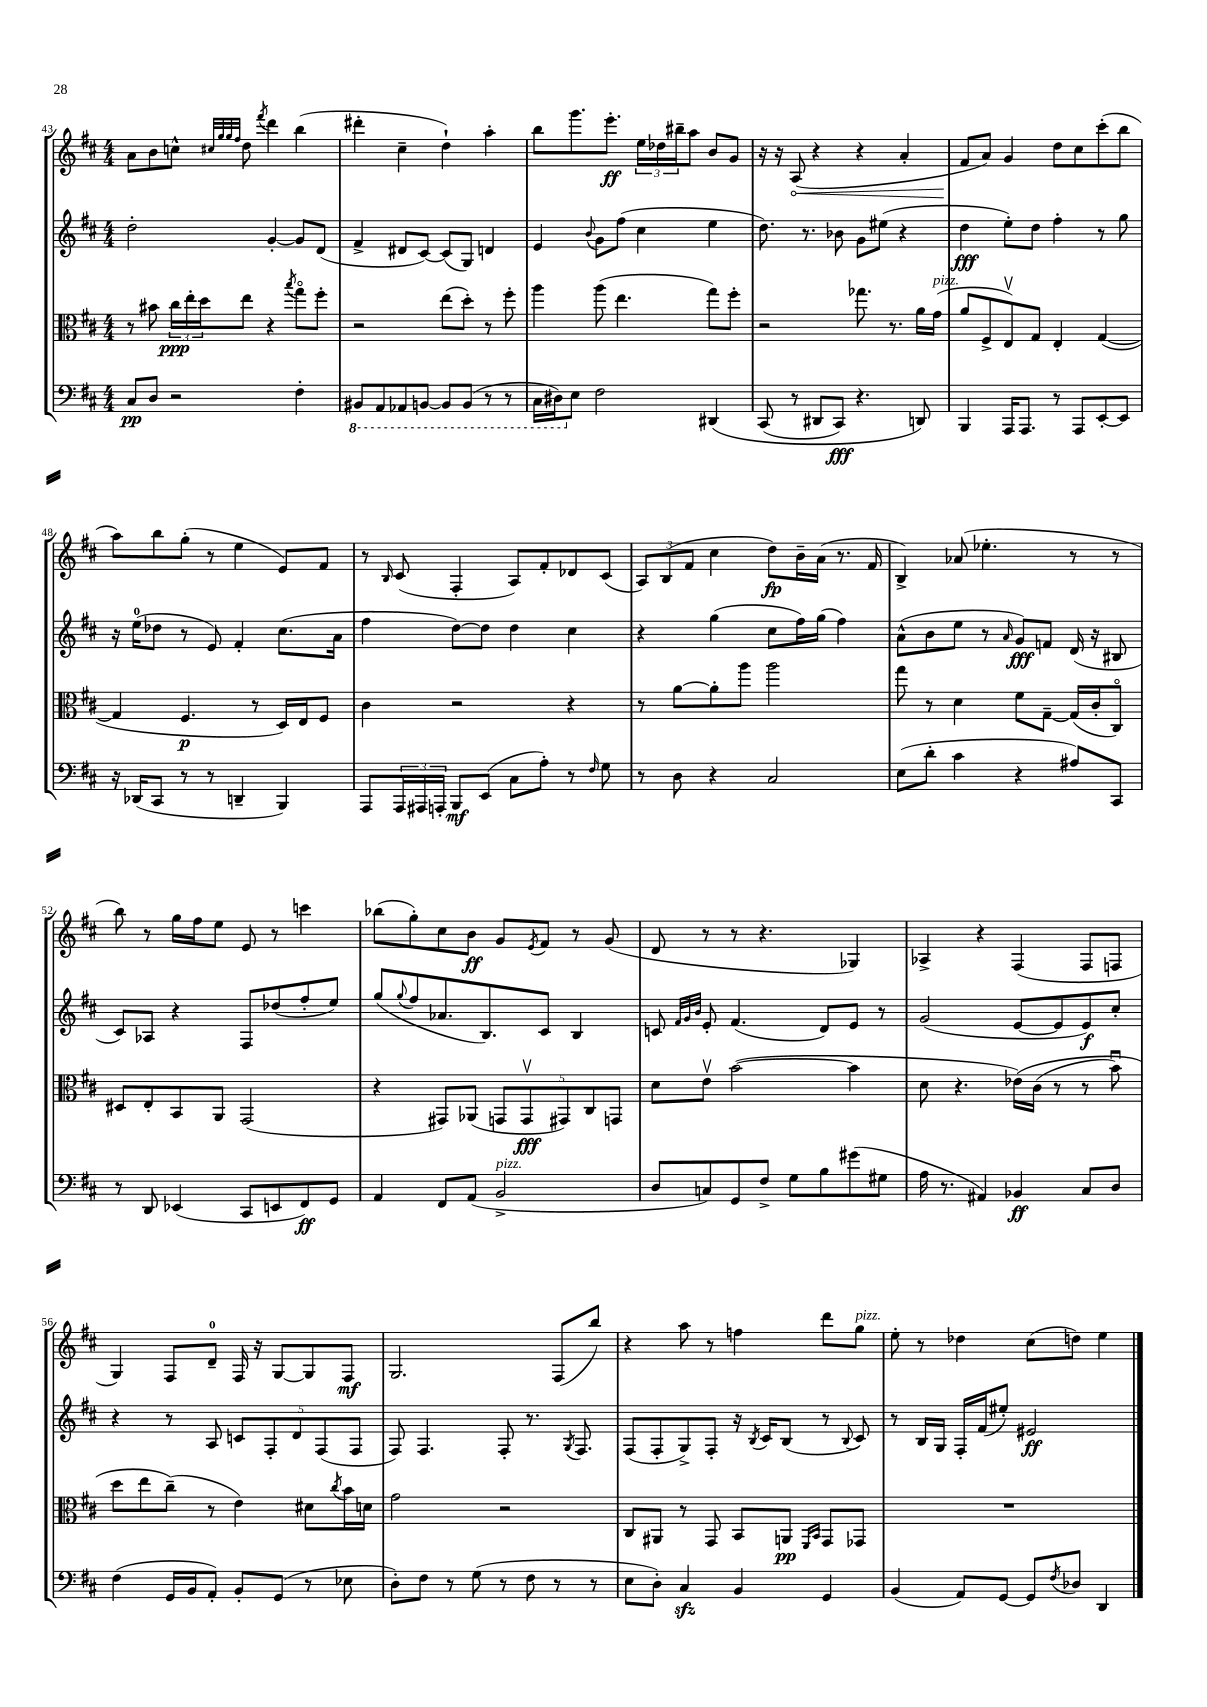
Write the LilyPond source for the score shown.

<<
\new StaffGroup <<
\new Staff = "s0" {
    \clef treble \key d \major \numericTimeSignature \time 4/4
    a'8 b'8 c''8-^ \grace { cis''32 g''32 g''32 fis''32 } d''8 \acciaccatura { fis'''8 } d'''4 b''4( |
    dis'''4-. cis''4-- d''4-!) a''4-. |
    b''8 g'''8. e'''8.-.\ff \tuplet 3/2 { e''16 des''16 bis''16-- } a''8 b'8 g'8 |
    r16 r16 \once \override Hairpin.circled-tip = ##t a8\<( r4 r4 a'4-. |
    fis'8\! a'8) g'4 d''8 cis''8 cis'''8-.( b''8 |
    a''8) b''8 g''8-.( r8 e''4 e'8) fis'8 |
    r8 \grace { b16 } cis'8( fis4-. a8) fis'8-. des'8 cis'8( |
    \tuplet 3/2 { a8) b8( fis'8 } cis''4 d''8\fp) b'16-- a'16( r8. fis'16 |
    b4->) aes'8( ees''4.-. r8 r8 |
    b''8) r8 g''16 fis''16 e''8 e'8 r8 c'''4 |
    bes''8( g''8-.) cis''8 b'8\ff g'8 \acciaccatura { e'8 } fis'8 r8 g'8( |
    d'8 r8 r8 r4. ges4) |
    aes4-> r4 fis4( fis8 f8 |
    g4) fis8 d'8-0-- fis16 r16 g8~ g8 fis8\mf |
    g2. fis8( b''8) |
    r4 a''8 r8 f''4 d'''8 g''8^\markup { \italic "pizz." } |
    e''8-. r8 des''4 cis''8( d''8) e''4 \bar "|." |
}
\new Staff = "s1" {
    \clef treble \key d \major \numericTimeSignature \time 4/4
    d''2-. g'4~-. g'8 d'8( |
    fis'4-> dis'8 cis'8~) cis'8( g8) d'4 |
    e'4 \appoggiatura { b'8 } g'8 fis''8( cis''4 e''4 |
    d''8.) r8. bes'8 g'8 eis''8( r4 |
    d''4\fff e''8-.) d''8 fis''4-. r8 g''8 |
    r16 e''16-0( des''8 r8 e'8) fis'4-. cis''8.( a'16 |
    fis''4 d''8~) d''8 d''4 cis''4 |
    r4 g''4( cis''8 fis''16) g''16( fis''4) |
    a'8-^( b'8 e''8 r8 \grace { a'16 } g'8\fff) f'8 d'16( r16 bis8 |
    cis'8) aes8 r4 fis8 des''8( fis''8-. e''8) |
    g''8( \appoggiatura { g''8 } fis''8 aes'8. b8.) cis'8 b4 |
    c'8 \grace { fis'32 g'32 b'32 } e'8-. fis'4.( d'8) e'8 r8 |
    g'2( e'8~ e'8 e'8\f) cis''8-. |
    r4 r8 a8 \tuplet 5/4 { c'8 fis8-. d'8 fis8( fis8 } |
    fis8) fis4. fis8-. r8. \acciaccatura { g8 } fis8. |
    fis8( fis8-. g8->) fis8-. r16 \acciaccatura { b8 } cis'16 b8( r8 \appoggiatura { b8 } cis'8) |
    r8 b16 g16 fis16-. fis'16( eis''8-.) eis'2\ff \bar "|." |
}
\new Staff = "s2" {
    \clef alto \key d \major \numericTimeSignature \time 4/4
    r8 bis'8 \tuplet 3/2 { cis''16\ppp e''16-. d''16 } e''8 r4 \acciaccatura { b''8 } g''8\flageolet fis''8-. |
    r2 e''8( d''8-.) r8 fis''8-. |
    a''4 a''8( e''4. g''8) fis''8-. |
    r2 ges''8. r8. a'16 g'16^\markup { \italic "pizz." }( |
    a'8 fis8-> e8\upbow) g8 e4-. g4~( |
    g4 fis4.\p r8 d16) e16 fis8 |
    cis'4 r2 r4 |
    r8 a'8~ a'8-. a''8 a''2 |
    g''8 r8 d'4 fis'8 g8~-- g16( cis'16-. cis8\flageolet) |
    dis8 e8-. b,8 a,8 g,2( |
    r4 gis,8) aes,8( \tuplet 5/4 { g,8 g,8\upbow\fff gis,8) cis8 g,8 } |
    d'8 e'8\upbow b'2~( b'4 |
    d'8 r4. ees'16)\( cis'16( r8 r8 b'8\downbow) |
    d''8 e''8 cis''8--(\) r8 e'4) dis'8 \acciaccatura { cis''8 } b'16 d'16 |
    g'2 r2 |
    cis8 ais,8 r8 g,8 b,8 a,8\pp \grace { fis,16 b,16 } g,8 ges,8 |
    R1 \bar "|." |
}
\new Staff = "s3" {
    \clef bass \key d \major \numericTimeSignature \time 4/4
    cis8\pp d8 r2 fis4-. |
    \ottava #-1 bis,,8 a,,8 aes,,8 b,,8~ b,,8 b,,8( r8 r8 |
    cis,16 dis,16) \ottava #0 e8 fis2 dis,!4\( |
    cis,8( r8 dis,8 cis,8\fff) r4. d,8\) |
    b,,4 a,,16 a,,8. r8 a,,8 e,8~-. e,8 |
    r16 des,16( cis,8 r8 r8 d,4-- b,,4) |
    a,,8 \tuplet 3/2 { a,,16 ais,,16 a,,16-. } b,,8\mf e,8( cis8 a8-.) r8 \grace { fis16 } g8 |
    r8 d8 r4 cis2 |
    e8( d'8-. cis'4 r4 ais8) cis,8 |
    r8 d,8 ees,4( cis,8 e,8 fis,8\ff) g,8 |
    a,4 fis,8 a,8( b,2->^\markup { \italic "pizz." } |
    d8 c8) g,8 fis8-> g8 b8 gis'8( gis8 |
    a16 r8. ais,4) bes,4\ff cis8 d8 |
    fis4( g,16 b,16 a,8-.) b,8-. g,8( r8 ees8 |
    d8-.) fis8 r8 g8( r8 fis8 r8 r8 |
    e8 d8-.) cis4\sfz b,4 g,4 |
    b,4( a,8) g,8~ g,8 \acciaccatura { fis8 } des8 d,4 \bar "|." |
}
>>
>>
\layout { \context { \Score currentBarNumber = #43 } }
